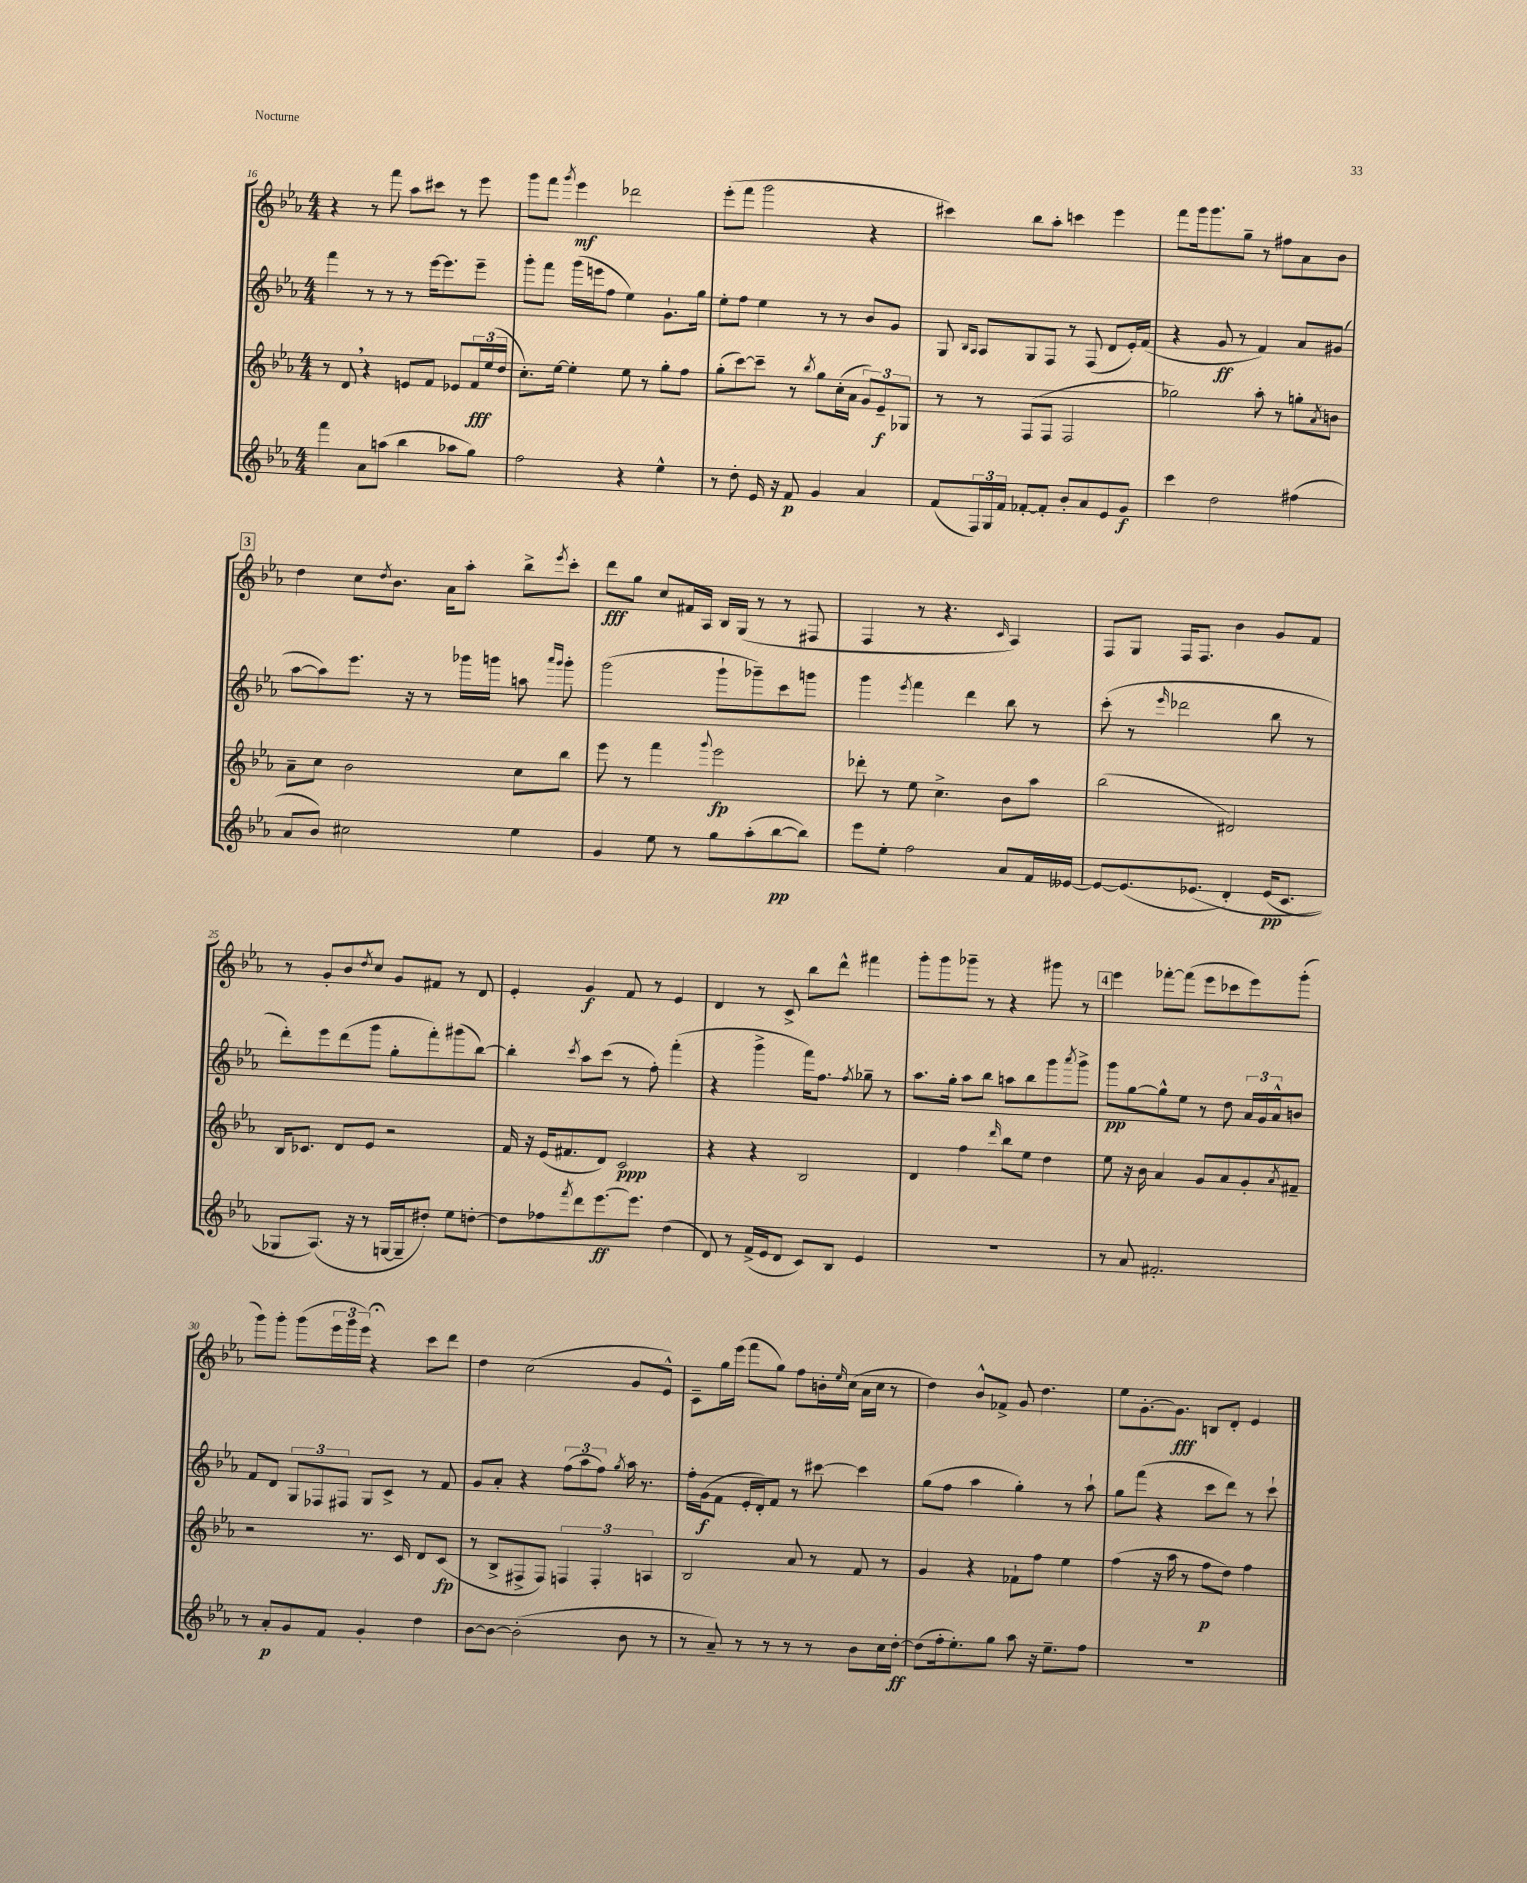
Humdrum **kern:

**kern	**kern	**kern	**kern
*staff4	*staff3	*staff2	*staff1
*clefG2	*clefG2	*clefG2	*clefG2
*k[b-e-a-]	*k[b-e-a-]	*k[b-e-a-]	*k[b-e-a-]
*M4/4	*M4/4	*M4/4	*M4/4
4fff	8r	4fff	4r
.	8d	.	.
8a-	4r	8r	8r
(8aa	.	8r	8fff
4bb-	8e	8r	8aa-
.	8f	[16eee-	8ccc#
.	.	8.eee-]	.
8aa-	8e-	.	8r
8gg)	24f	8eee-~	8eee-
.	(24ee-	.	.
.	24dd	.	.
=	=	=	=
2ff	8.cc')	8ggg'	8ggg
.	.	8fff	8fff
.	[16ee-	.	.
.	.	.	8qggg
.	4ee-']	(16ggg	4eee-
.	.	16eee	.
.	.	8ff	.
4r	8ee-	4ee-)	2ddd-
.	8r	.	.
4ee-^^	8gg'	8.g`	.
.	8ff	.	.
.	.	16gg	.
=	=	=	=
8r	(8gg'	8ee-'	(8eee-'
8dd'	[8ccc)	8ff	8fff
16e-	8ccc~]	4ee-	2ggg
16r	.	.	.
8f	8r	.	.
.	8qbb-	.	.
4g	8gg	8r	.
.	(16cc'	8r	.
.	16a-	.	.
4a-	12g)	8b-	4r
.	12e-~	.	.
.	.	8g	.
.	12G-	.	.
=	=	=	=
(8f	8r	8G	4ccc#)
.	.	16qqB-	.
.	.	16qqA-	.
24F)	8r	8A-	.
24G	.	.	.
24f	.	.	.
[8f-'	(8F	8G	8bb-
8f-']	8F	8F	8aa-'
8b-'	2F	8r	4ccc
8a-	.	(8F	.
8e-	.	8d	4eee-
8g	.	16e-')	.
.	.	(16f	.
=	=	=	=
4ccc	2gg-)	4r	8fff
.	.	.	16ggg
.	.	.	8.ggg
2dd	.	8g	.
.	.	8r	8gg~
.	8aa-'	4f)	8r
.	8r	.	8ff#
(4ff#	8gg'	8a-	8a-
.	8qa-	.	.
.	8b	(8g#	8b-
=	=	=	=
8a-	8a-~	[8aa-	4dd
8b-)	8cc	8aa-])	.
2cc#	2b-	8.eee-	8cc
.	.	.	8qdd
.	.	.	8.b-
.	.	16r	.
.	.	8r	.
.	.	.	16a-
.	.	16ggg-	8aa-'
.	.	16ggg	.
4ee-	8cc	8aa	8bb-^
.	.	16qqaaa-	.
.	.	16qqggg	8qeee-
.	8bb-	8ggg'	8ccc'
=	=	=	=
4g	8eee-	(2ggg	8ddd
.	8r	.	8gg
8ee-	4fff	.	8cc
8r	.	.	16f#
.	.	.	16A-
.	8qqggg	.	.
8gg	2eee-	8ggg`	16B-
.	.	.	(16G
(8aa-'	.	8ggg-~)	8r
[8bb-	.	8ccc	8r
8bb-])	.	8ggg	8F#
=	=	=	=
8eee-	8ddd-'	4ggg	4F
8ee-'	8r	.	.
.	.	8qeee-	.
2ff	8ee-	4fff	8r
.	4.cc^	.	4.r
.	.	4ddd	.
.	.	.	16qqc
8a-	8b-	8bb-	4A-)
16f	8aa-	8r	.
[16e--	.	.	.
=	=	=	=
8e--_	(2bb-	(8ccc'	8F
(8.e--]	.	8r	8G
.	.	16qqeee-	.
.	.	2ddd-	16F
&(8.e-	.	.	8.F
4d')	2d#)	.	4b-
(16e-	.	8bb-	8g
8.c	.	.	.
.	.	8r	8f
=	=	=	=
8G-)	16B-	8ddd')	8r
.	8.c-	.	.
(8.A-&)	.	8eee-	8g'
.	8d	(8ddd	8b-
16r	.	.	.
.	.	.	8qdd
8r	8e-	8ggg	8cc
[16G	2r	8gg'	8g
16G~]	.	.	.
8dd#')	.	8fff')	8f#
8ee-	.	(8ggg#	8r
[8dd'	.	[8bb-)	8d
=	=	=	=
8dd]	16f	4bb-']	4e-'
.	16r	.	.
8ff-	(16e-	.	.
.	8.f#	.	.
8qfff	.	8qccc	.
8ddd	.	8aa-	4g
[8.eee-	8d)	(8ccc	.
.	2c	8r	8f
8.eee-]	.	.	.
.	.	8ff')	8r
(4dd	.	(4fff'	4e-
=	=	=	=
8d)	4r	4r	4d
8r	.	.	.
(16f^	4r	4ggg^	8r
16e-	.	.	.
8d	.	.	8c^
8c)	2B-	16fff)	8bb-
.	.	8.ff	.
8B-	.	.	8ddd^^
.	.	8qff	.
4e-	.	8gg-~	4fff#
.	.	8r	.
=	=	=	=
1r	4d	8.aa-	8ggg'
.	.	.	8ggg
.	.	16gg'	.
.	4ff	8aa-	8ggg-~
.	.	8bb-	8r
.	16qqddd	.	.
.	8bb-	8aa	4r
.	8ee-	8bb-	.
.	4dd	8ggg	8ggg#
.	.	8qaaa-	.
.	.	8ggg^	8r
=	=	=	=
8r	8ee-	8ggg	4eee-
8a-	16r	[8gg	.
.	16b-	.	.
2.f#'	4a-	8gg^^]	[8fff-'
.	.	8ee-	(8fff-]
.	8g	8r	8eee-
.	8a-	8dd	8ccc-
.	8g'	24a-	8eee-)
.	.	24g	.
.	.	24a-^^	.
.	8qa-	.	.
.	8f#~	8b	(8ggg'
=	=	=	=
8r	2r	8f	8ggg)
8a-'	.	8d	8ggg'
8g	.	12G	(8ggg
.	.	12F-	.
8f	.	.	24eee-
.	.	12F#	24ggg
.	.	.	24eee-)
4g'	8.r	8G	4r;
.	.	8c^	.
.	16c	.	.
4dd	8d	8r	8ccc
.	(8c	8f	8ddd
=	=	=	=
[8b-	8r	8g	4dd
8b-_	8B-^	8a-'	.
(2b-']	8F#^	4r	(2cc
.	8F#)	.	.
.	6F	(12ff	.
.	.	12aa-	.
.	6F'	12ff)	.
.	.	8qgg	.
8b-	.	16aa-	8g
.	.	8.r	.
.	6A	.	.
8r	.	.	8e-^^)
=	=	=	=
8r	2B-	16ff'	8c~
.	.	(16g	.
8a-~)	.	8f	16gg
.	.	.	(16eee-
8r	.	16e-'	8fff
.	.	16d')	.
8r	.	8f	8gg)
8r	8a-	8r	8ff
8r	8r	[8ccc#	16b'
.	.	.	16qqee-
.	.	.	(16cc
8b-	8f	4ccc#]	16a-
.	.	.	16cc
16cc	8r	.	8r
[16dd'	.	.	.
=	=	=	=
(8dd]	4g	(8gg	4dd)
16ff'	.	8ff	.
8.ee-')	.	.	.
.	4r	4aa-	8b-^^
8gg	.	.	8f-^
8aa-	8f-`	4gg')	8g
16r	8ff	.	4.dd
8.ee-~	.	.	.
.	4ee-	8r	.
8ff	.	8aa-`	.
=	=	=	=
1r	(4ff	8gg	8ee-
.	.	(8fff	[8.g'
.	16r	4r	.
.	16aa-	.	8.g]
.	8r	.	.
.	8ff	8ccc	8B
.	8dd)	8ddd)	8d'
.	4ff	8r	4e-
.	.	8ccc`	.
==	==	==	==
*-	*-	*-	*-
